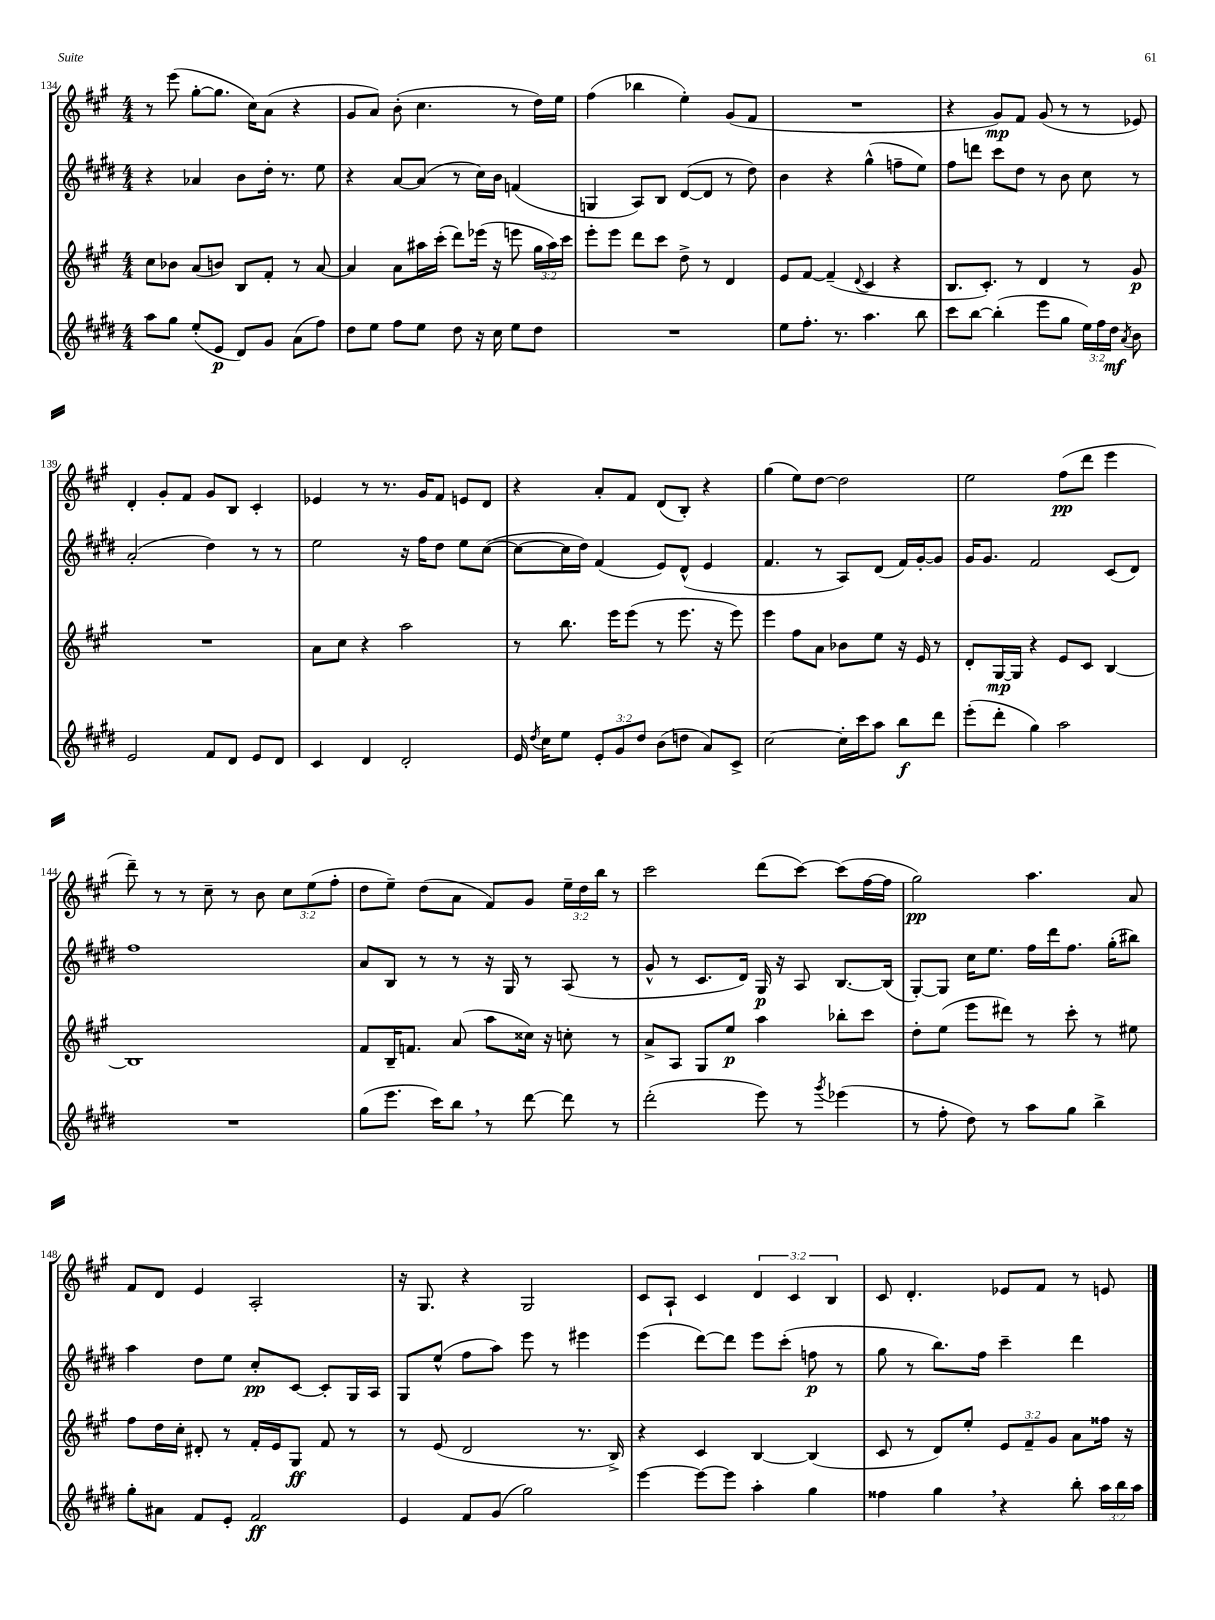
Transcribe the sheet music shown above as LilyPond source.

<<
\new StaffGroup <<
\new Staff = "s0" {
    \clef treble \key a \major \numericTimeSignature \time 4/4 \override Staff.TupletNumber.text = #tuplet-number::calc-fraction-text
    \autoBeamOff r8 e'''8( gis''8[~-. gis''8.] cis''16[) a'8]( r4 |
    gis'8[ a'8]) b'8-.( cis''4. r8 d''16[) e''16] |
    fis''4( bes''4 e''4-.) gis'8[( fis'8] |
    R1 |
    r4 gis'8[\mp) fis'8] gis'8( r8 r8 ees'8) |
    d'4-. gis'8[-. fis'8] gis'8[ b8] cis'4-. |
    ees'4 r8 r8. gis'16[ fis'8] e'8[ d'8] |
    r4 a'8[-. fis'8] d'8[( b8]-.) r4 |
    gis''4( e''8[) d''8]~ d''2 |
    e''2 fis''8[\pp( d'''8] e'''4 |
    d'''8--) r8 r8 cis''8-- r8 b'8 \tuplet 3/2 { cis''8[ e''8( fis''8]-. } |
    d''8[ e''8]--) d''8[( a'8] fis'8[) gis'8] \tuplet 3/2 { e''16[-- d''16 b''16] } r8 |
    cis'''2 d'''8[( cis'''8]~) cis'''8[( fis''16~ fis''16] |
    gis''2\pp) a''4. a'8 |
    fis'8[ d'8] e'4 a2-. |
    r16 gis8. r4 gis2 |
    cis'8[ a8]-! cis'4 \tuplet 3/2 { d'4 cis'4 b4 } |
    cis'8 d'4.-. ees'8[ fis'8] r8 e'8 \bar "|." |
}
\new Staff = "s1" {
    \clef treble \key e \major \numericTimeSignature \time 4/4
    \autoBeamOff r4 aes'4 b'8[ dis''16]-. r8. e''8 |
    r4 a'8[~ a'8]( r8 cis''16[) b'16] f'4( |
    g4 a8[) b8] dis'8[~( dis'8] r8 dis''8) |
    b'4 r4 gis''4-^( f''8[-- e''8]) |
    fis''8[ d'''8] cis'''8[ dis''8] r8 b'8 cis''8 r8 |
    a'2-.( dis''4) r8 r8 |
    e''2 r16 fis''16[ dis''8] e''8[ cis''8]~( |
    cis''8[~ cis''16 dis''16]) fis'4( e'8[) dis'8]-^( e'4 |
    fis'4. r8 a8[) dis'8]( fis'16[) gis'16~-. gis'8] |
    gis'16[ gis'8.] fis'2 cis'8[( dis'8]) |
    fis''1 |
    a'8[ b8] r8 r8 r16 gis16 r8 a8( r8 |
    gis'8-^ r8 cis'8.[ dis'16]) gis16\p r16 a8 b8.[~ b16]( |
    gis8[~-.) gis8] cis''16[ e''8.] fis''16[ dis'''16 fis''8.] gis''16[-.( bis''8]) |
    a''4 dis''8[ e''8] cis''8[-.\pp cis'8]~ cis'8[-. gis16 a16] |
    gis8[ e''8]-^( fis''8[ a''8]) e'''8 r8 eis'''4 |
    e'''4( dis'''8[~) dis'''8] e'''8[ cis'''8]-.( f''8\p r8 |
    gis''8 r8 b''8.[) fis''16] cis'''4-- dis'''4 \bar "|." |
}
\new Staff = "s2" {
    \clef treble \key a \major \numericTimeSignature \time 4/4 \override Staff.TupletNumber.text = #tuplet-number::calc-fraction-text
    \autoBeamOff cis''8[ bes'8] a'8[( b'8]) b8[ fis'8]-. r8 a'8~ |
    a'4 a'8[ ais''16 cis'''16]-.( d'''8[) ees'''16]( r16 e'''8 \tuplet 3/2 { gis''16[ ais''16) cis'''16] } |
    e'''8[-. e'''8] d'''8[ cis'''8] d''8-> r8 d'4 |
    e'8[ fis'8]~ fis'4--( \appoggiatura { d'8 } cis'4 r4 |
    b8.[ cis'8.]-.) r8 d'4 r8 gis'8\p |
    R1 |
    a'8[ cis''8] r4 a''2 |
    r8 b''8. e'''16[ e'''8]( r8 e'''8. r16 e'''8) |
    e'''4 fis''8[ a'8] bes'8[ e''8] r16 e'16 r8 |
    d'8[-. gis16~\mp gis16] r4 e'8[ cis'8] b4~ |
    b1 |
    fis'8[ b16-- f'8.] a'8( a''8[ cisis''16]) r16 c''8-. r8 |
    a'8[-> a8] gis8[ e''8]\p a''4 bes''8[-. cis'''8] |
    d''8[-. e''8]( e'''8[ dis'''8]) r8 cis'''8-. r8 eis''8 |
    fis''8[ d''16 cis''16]-. dis'8-. r8 fis'16[-. e'16 gis8]\ff fis'8 r8 |
    r8 e'8( d'2 r8. b16->) |
    r4 cis'4 b4~ b4( |
    cis'8 r8 d'8[) e''8]-. \tuplet 3/2 { e'8[ fis'8-- gis'8] } a'8[ fisis''16] r16 \bar "|." |
}
\new Staff = "s3" {
    \clef treble \key e \major \numericTimeSignature \time 4/4 \override Staff.TupletNumber.text = #tuplet-number::calc-fraction-text
    \autoBeamOff a''8[ gis''8] e''8[-.( e'8]\p dis'8[) gis'8] a'8[( fis''8]) |
    dis''8[ e''8] fis''8[ e''8] dis''8 r16 cis''16 e''8[ dis''8] |
    R1 |
    e''8[ fis''8.]-. r8. a''4. b''8 |
    cis'''8[ b''8]~ b''4-.( e'''8[ gis''8] \tuplet 3/2 { e''16[) fis''16 dis''16]\mf } \acciaccatura { a'8 } b'8 |
    e'2 fis'8[ dis'8] e'8[ dis'8] |
    cis'4 dis'4 dis'2-. |
    e'16 \acciaccatura { dis''8 } cis''16[ e''8] \tuplet 3/2 { e'8[-. gis'8 dis''8] } b'8[( d''8] a'8[) cis'8]-> |
    cis''2~ cis''16[-. cis'''16 a''8] b''8[\f dis'''8] |
    e'''8[-.( dis'''8]-. gis''4) a''2 |
    R1 |
    gis''8[( e'''8.] cis'''16[) b''8] \breathe r8 dis'''8~ dis'''8 r8 |
    dis'''2-.( e'''8) r8 \acciaccatura { gis'''8 } ees'''4( |
    r8 fis''8-. dis''8) r8 a''8[ gis''8] b''4-> |
    gis''8[-. ais'8] fis'8[ e'8]-. fis'2\ff |
    e'4 fis'8[ gis'8]( gis''2) |
    e'''4~ e'''8[~ e'''8] a''4-. gis''4 |
    fisis''4 gis''4 \breathe r4 b''8-. \tuplet 3/2 { a''16[ b''16 a''16] } \bar "|." |
}
>>
>>
\layout { \context { \Score currentBarNumber = #134 } }
